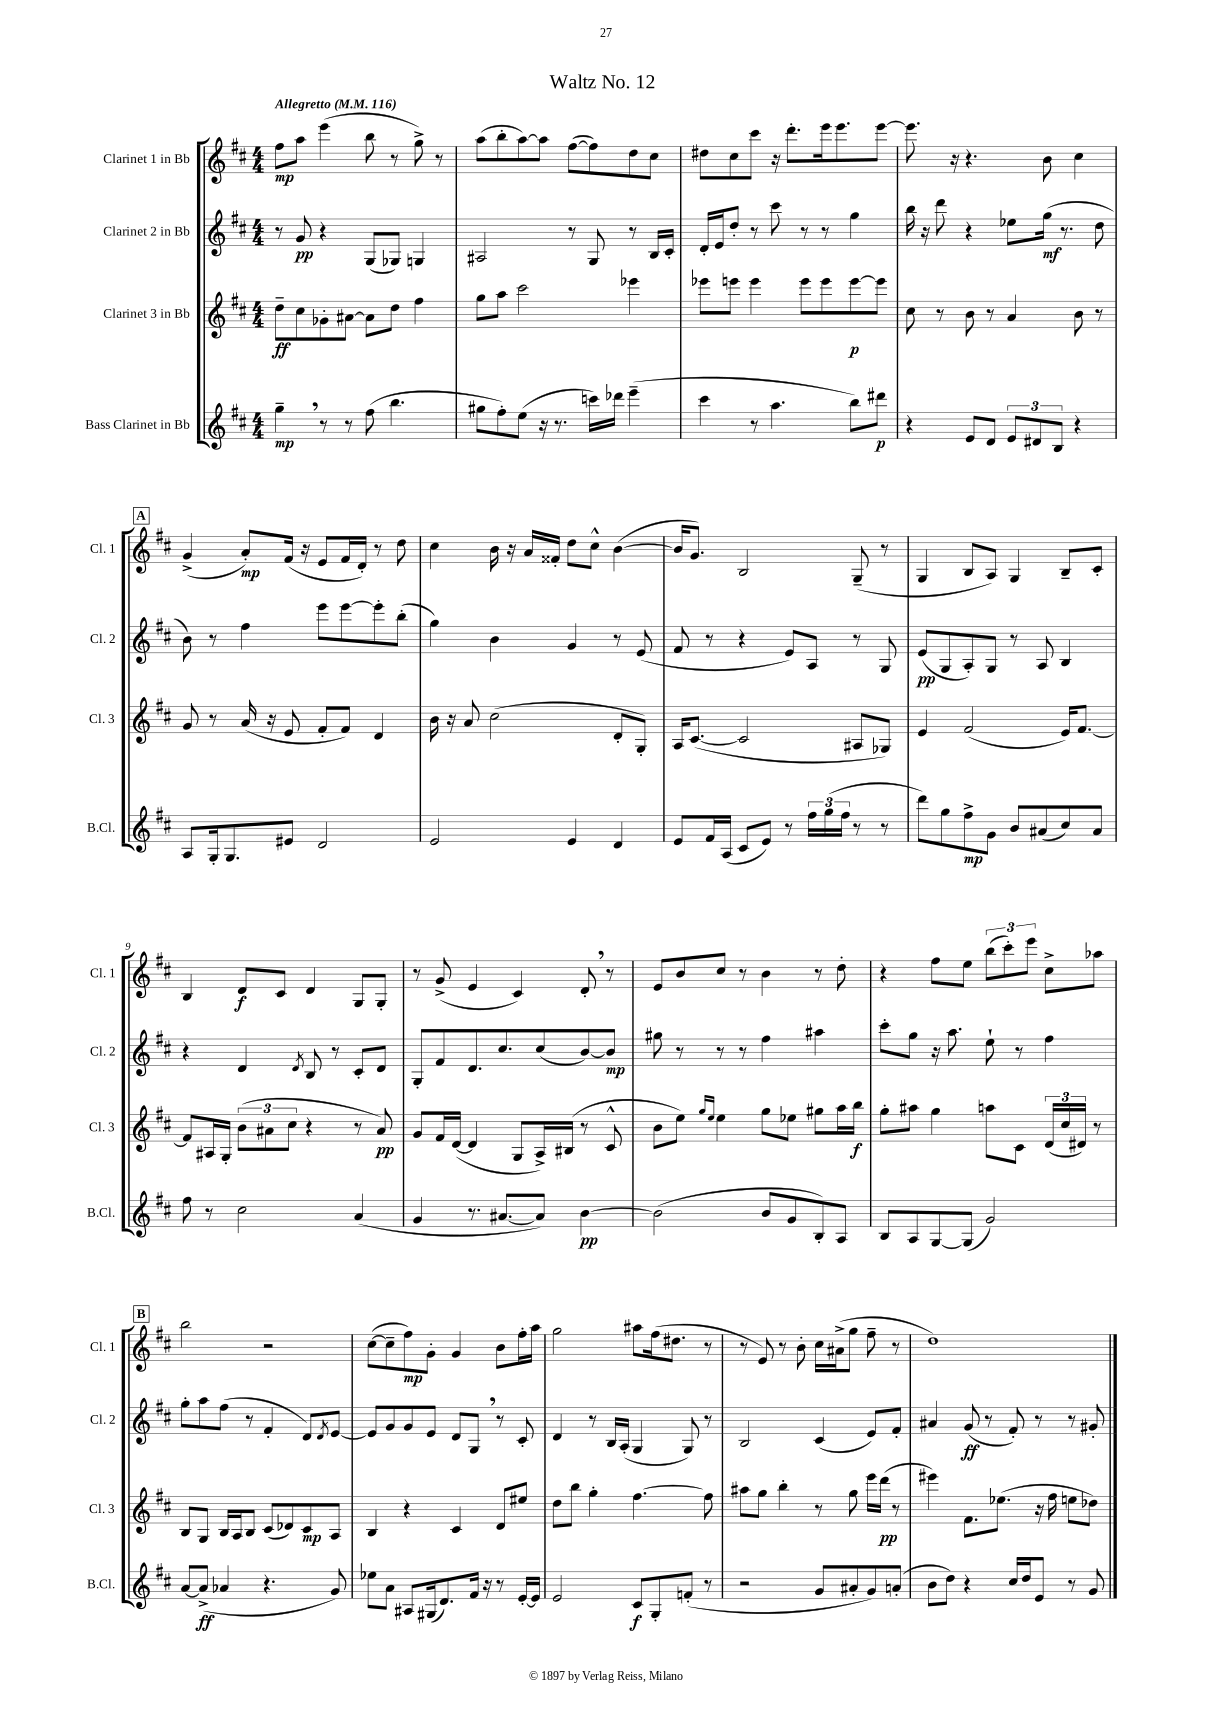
\header { title = "Waltz No. 12" }
<<
\new StaffGroup <<
\new Staff = "s0" \with { instrumentName = "Clarinet 1 in Bb" shortInstrumentName = "Cl. 1" } {
    \clef treble \key d \major \numericTimeSignature \time 4/4 \tempo "Allegretto" 4 = 116
    fis''8\mp a''8 e'''4( b''8 r8 g''8->) r8 |
    a''8( b''8-. a''8~) a''8 fis''8~( fis''8) d''8 cis''8 |
    dis''8 cis''8 cis'''8 r16 d'''8.-. e'''16 e'''8. e'''8~ |
    e'''8. r16 r4. b'8 cis''4 |
    \mark \markup { \box "A" } g'4->( a'8-.\mp) fis'16( r16 e'8 fis'16 d'16-.) r8 d''8 |
    cis''4 b'16 r16 a'16 fisis'16-. d''8 cis''8-^ b'4~( |
    b'16 g'8.) b2 g8--( r8 |
    g4 b8 a8) g4 b8-- cis'8-. |
    b4 d'8\f cis'8 d'4 g8 g8-. |
    r8 g'8->( e'4 cis'4) d'8-. \breathe r8 |
    e'8 b'8 cis''8 r8 b'4 r8 d''8-. |
    r4 fis''8 e''8 \tuplet 3/2 { b''8( cis'''8-.) e'''8 } cis''8-> aes''8 |
    \mark \markup { \box "B" } b''2 r2 |
    cis''8~( cis''8-- fis''8\mp) g'8-. g'4 b'8 fis''16-. a''16 |
    g''2 ais''8 fis''16( dis''8. r8 |
    r8 e'8) r8 b'8-. cis''16 ais'16->( g''8 fis''8-- r8 |
    d''1) \bar "|." |
}
\new Staff = "s1" \with { instrumentName = "Clarinet 2 in Bb" shortInstrumentName = "Cl. 2" } {
    \clef treble \key d \major \numericTimeSignature \time 4/4
    r8 g'8\pp r4 g8( ges8) g4 |
    ais2 r8 g8 r8 b16 cis'16-. |
    d'16-. e'16 d''8-. r8 cis'''8 r8 r8 g''4 |
    b''16 r16 d'''8 r4 ees''8 g''16\mf( r8. d''8 |
    \mark \markup { \box "A" } b'8) r8 fis''4 e'''8 e'''8~ e'''8-. b''8-.( |
    g''4) b'4 g'4 r8 e'8( |
    fis'8 r8 r4 e'8) a8 r8 g8 |
    e'8\pp( g8 a8-.) g8 r8 a8 b4 |
    r4 d'4 \acciaccatura { d'8 } b8 r8 cis'8-. d'8 |
    g8-. fis'8 d'8. cis''8. cis''8( b'8~) b'8\mp |
    gis''8 r8 r8 r8 fis''4 ais''4 |
    cis'''8-. g''8 r16 a''8. e''8-! r8 fis''4 |
    \mark \markup { \box "B" } g''8-. a''8 fis''8( r8 fis'4-. d'8) \acciaccatura { d'8 } e'8~ |
    e'8 g'8 g'8 e'8 d'8 g8 \breathe r8 cis'8-. |
    d'4 r8 b16 a16-.( g4 g8) r8 |
    b2 cis'4( e'8) fis'8-. |
    ais'4 g'8\ff( r8 fis'8-.) r8 r8 gis'8-. \bar "|." |
}
\new Staff = "s2" \with { instrumentName = "Clarinet 3 in Bb" shortInstrumentName = "Cl. 3" } {
    \clef treble \key d \major \numericTimeSignature \time 4/4
    d''8--\ff cis''8 ges'8-. ais'8~ ais'8 d''8 fis''4 |
    g''8 a''8 cis'''2 ees'''4 |
    ees'''8 e'''8 e'''4 e'''8 e'''8 e'''8~\p e'''8 |
    cis''8 r8 b'8 r8 a'4 b'8 r8 |
    \mark \markup { \box "A" } g'8 r8 a'16( r16 e'8 fis'8-. fis'8) d'4 |
    b'16 r16 a'8 cis''2( d'8-. g8-.) |
    a16 cis'8.~( cis'2 ais8 ges8) |
    e'4 fis'2( e'16) fis'8.~ |
    fis'8 ais16 g16-. \tuplet 3/2 { b'8( ais'8 cis''8 } r4 r8 ais'8\pp) |
    g'8 fis'16 d'16~( d'4 g8 a16->) bis16( r8 cis'8-^ |
    b'8 e''8) \grace { g''16 e''16 } e''4 g''8 ees''8 gis''8 a''16 b''16\f |
    g''8-. ais''8 g''4 a''8 cis'8 \tuplet 3/2 { d'16( cis''16 dis'16) } r8 |
    \mark \markup { \box "B" } b8 g8 b16 a16 b8 cis'8( des'8) cis'8\mp a8 |
    b4 r4 cis'4 d'8 eis''8 |
    d''8 b''8 g''4-. fis''4.~ fis''8 |
    ais''8 g''8 b''4-. r8 g''8 e'''16 d'''16\pp( r8 |
    eis'''4) fis'8. ees''8.( r16 fis''16 e''8 des''8) \bar "|." |
}
\new Staff = "s3" \with { instrumentName = "Bass Clarinet in Bb" shortInstrumentName = "B.Cl." } {
    \clef treble \key d \major \numericTimeSignature \time 4/4
    g''4--\mp \breathe r8 r8 fis''8( b''4. |
    gis''8 fis''8-.) e''8( r16 r8. c'''16) des'''16 e'''4--( |
    cis'''4 r8 a''4. b''8) dis'''8\p |
    r4 e'8 d'8 \tuplet 3/2 { e'8 dis'8 b8 } r4 |
    \mark \markup { \box "A" } a8 g16-. g8. eis'8 d'2 |
    e'2 e'4 d'4 |
    e'8 fis'16 a16( cis'8 e'8) r8 \tuplet 3/2 { fis''16 g''16( fis''16 } r8 r8 |
    d'''8) g''8 fis''8->\mp g'8 b'8 ais'8( cis''8) ais'8 |
    fis''8 r8 cis''2 a'4( |
    g'4 r8. ais'8.~ ais'8) b'4~\pp |
    b'2( b'8 g'8 b8-.) a8 |
    b8 a8 g8~ g8( g'2) |
    \mark \markup { \box "B" } a'8~ a'8->\ff( aes'4 r4. g'8) |
    ees''8 a'8 ais8 gis16( d'8.) fis'16 r16 r8 e'16~-. e'16 |
    e'2 cis'8\f g8-. f'8-.( r8 |
    r2 g'8 ais'8-. g'8) a'8-.( |
    b'8 d''8) r4 cis''16 d''16 e'8 r8 g'8 \bar "|." |
}
>>
>>
